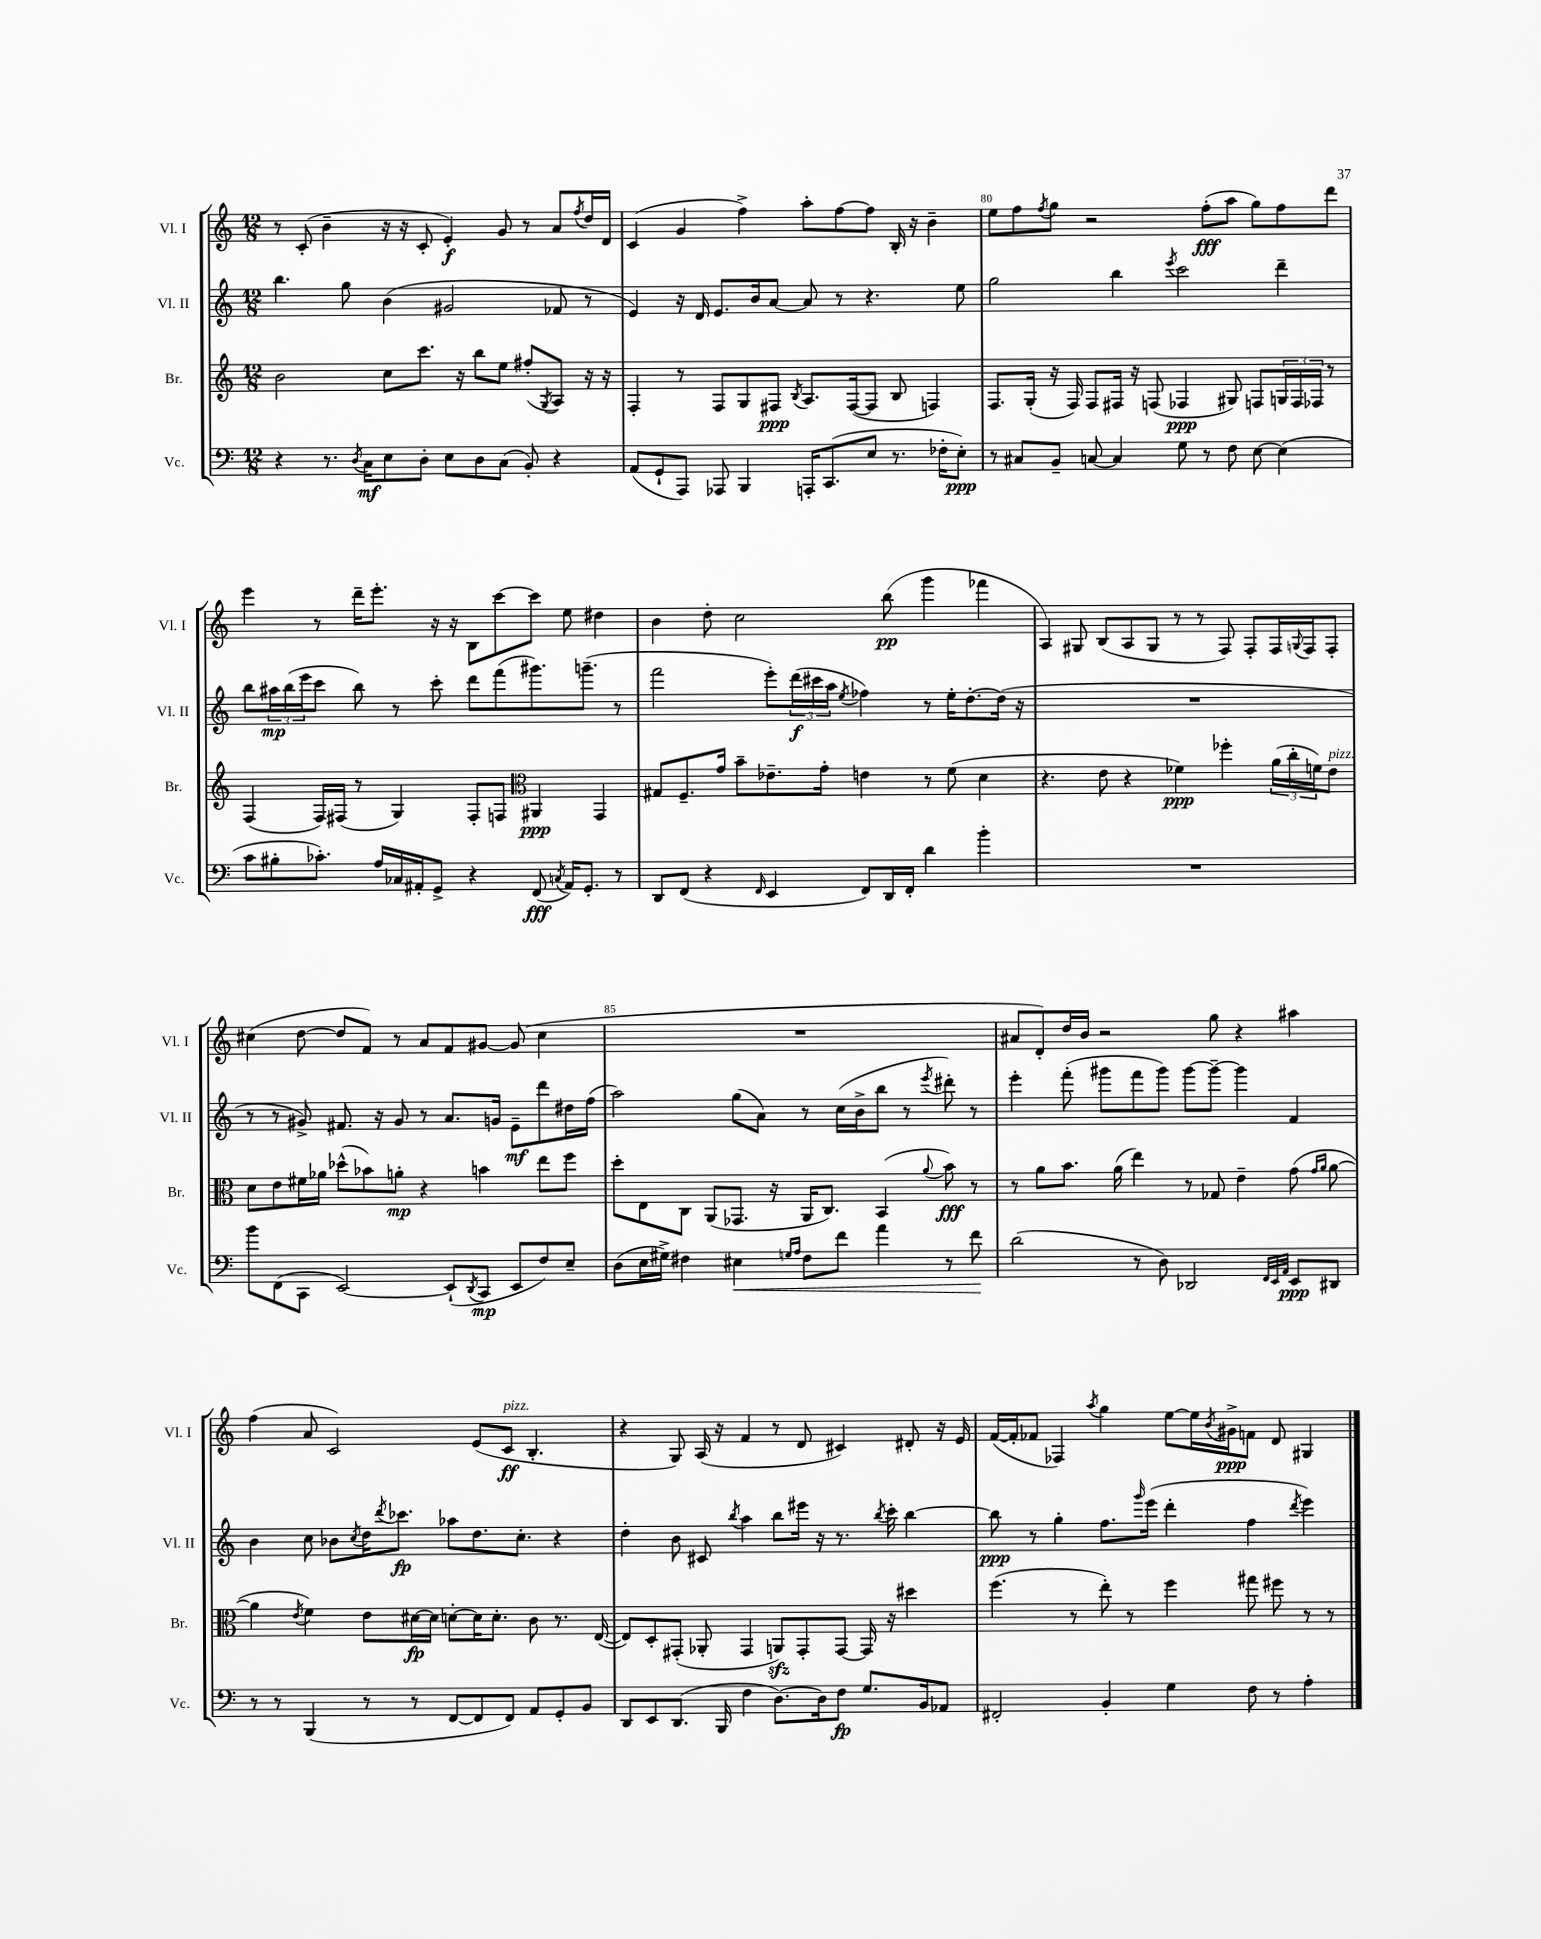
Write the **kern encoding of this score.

**kern	**kern	**kern	**kern
*staff4	*staff3	*staff2	*staff1
*clefF4	*clefG2	*clefG2	*clefG2
*k[]	*k[]	*k[]	*k[]
*M12/8	*M12/8	*M12/8	*M12/8
4r	2b	4.bb	8r
.	.	.	(8c'
8.r	.	.	4b~
.	.	8gg	.
8qD	.	.	.
16C	.	.	.
8E	8cc	(4b	16r
.	.	.	16r
8D'	8.ccc	.	8c'
8E	.	2g#	4e')
.	16r	.	.
8D	8bb	.	.
(8C	8ee	.	8g
8BB')	(8ff#'	.	8r
.	8qG	.	.
4r	8A)	8f-	8a
.	.	.	8qff
.	16r	8r	16dd
.	16r	.	16d
=	=	=	=
(8AA	4F'	4e)	(4c
8GG`	.	.	.
8AAA)	8r	16r	4g
.	.	16d	.
8AAA-	8F	8.e	.
4BBB	8G	.	4ff^)
.	.	16b	.
.	8F#	[8a	.
.	8qB	.	.
16AAA'	8.A	8a]	8aa'
(8.CC	.	.	.
.	.	8r	[8ff
.	([16F#	.	.
8E	8F#]	4.r	8ff]
8.r	8B	.	16B'
.	.	.	16r
.	4F)	.	4b~
16F-'	.	.	.
8E')	.	8ee	.
=	=	=	=
8r	8.F	2gg	8ee
8C#	.	.	8ff
.	(16G'	.	.
.	.	.	8qff
8BB~	16r	.	8gg
.	16F)	.	.
[8C	8F	.	2r
4C]	16F#	4bb	.
.	16r	.	.
.	(8F	.	.
.	.	8qeee	.
8G	4F-	2ccc	.
8r	.	.	(8ff'
8F	8G#)	.	8aa
[8E	8F	.	8gg)
(4E]	24G	4ddd~	8ff
.	24F	.	.
.	24F-	.	.
.	8r	.	8ddd
=	=	=	=
8c	(4F	8bb	4eee
8B#'	.	24aa#	.
.	.	(24bb	.
.	.	24eee	.
8.c-')	16F)	8ccc	8r
.	(16F#	.	.
.	8r	8bb)	16ddd~
16A	.	.	8.eee'
16C-	4G)	8r	.
16AA#'	.	.	.
8GG^	.	8ccc'	16r
.	.	.	16r
4r	8F#'	8ddd	8B
.	8F	(8fff	[8ccc
*	*clefC3	*	*
(8FF	4AA#	8.ggg#)	8ccc]
8qC	.	.	.
16AA#)	.	.	8ee
8.GG'	.	(8.ggg~	.
.	4GG	.	4dd#
8r	.	8r	.
=	=	=	=
8DD	8G#	2fff	4b
(8FF	8.F~	.	.
4r	.	.	8dd'
.	16g	.	.
.	8b~	.	2cc
16qqFF	.	.	.
4EE	8.e-~	8eee')	.
.	.	(24ddd	.
.	.	24ccc#	.
.	16g'	.	.
.	.	24aa	.
.	.	8qee	.
8FF)	4e	4ff-)	.
16DD	.	.	(8bb
16FF'	.	.	.
4d	8r	8r	4ggg
.	(8f	16ee'	.
.	.	[8.dd'	.
4b'	4d	.	4fff-
.	.	(16dd]	.
.	.	16r	.
=	=	=	=
1.r	4.r	1.r	4A)
.	.	.	8G#
.	8e	.	(8B
.	4r	.	8A
.	.	.	8G#
.	4f-)	.	8r
.	.	.	8r
.	4ff-'	.	8F)
.	.	.	8F'
.	(24a	.	16F
.	24cc'	.	.
.	.	.	8qqG
.	.	.	16F
.	24f)	.	.
.	8e	.	8F'
=	=	=	=
8b	8d	8r	(4cc#
(8FF	8e	8r	.
8CC	16f#	8g#^)	[8dd
.	16a-	.	.
[2EE)	(8dd-^^	8.f#	8dd]
.	8b-)	.	8f)
.	.	16r	.
.	8a'	8g#	8r
.	4r	8r	8a
(8EE`]	.	8.a	8f
8qDD	.	.	.
8CC	4b	.	[8g#
.	.	16g	.
8EE	.	8e~	(8g#]
8F)	8ee	8ddd	4cc#
8E~	8ff	16dd#	.
.	.	(16ff	.
=	=	=	=
(8D	8dd'	2aa)	1.r
16E	8E	.	.
16G#^)	.	.	.
4F#	8C	.	.
.	(8AA	.	.
4E#	8.GG-	(8gg	.
.	.	8a)	.
.	16r	.	.
16qqG	.	.	.
16qqA	.	.	.
8F#	16AA	8r	.
.	8.C)	.	.
8f	.	(16cc	.
.	.	16b^	.
4a	(4BB	8bb	.
.	.	8r	.
.	8qqa	8qeee	.
8r	8b)	8ddd#')	.
8f	8r	8r	.
=	=	=	=
(2d	8r	4eee'	8a#
.	8a	.	8d')
.	8.b	(8fff'	16dd
.	.	.	16b
.	.	8ggg#	2r
.	(16a	.	.
8r	4ee)	8fff	.
8D)	.	8ggg#)	.
2DD-	8r	[8ggg#	.
.	8G-	8ggg#~_	8gg
.	4e~	4ggg#]	4r
32qqFF	.	.	.
32qqEE	.	.	.
32qqAA	.	.	.
8EE	(8g	4f	4aa#
.	16qqg	.	.
.	16qqa	.	.
8DD#	[8a	.	.
=	=	=	=
8r	4a]	4b	(4ff
8r	.	.	.
.	8qe	.	.
(4BBB	4f)	8cc	8a
.	.	8b-	2c)
.	.	8qcc	.
8r	8e	16dd	.
.	.	8qddd	.
.	.	8.ccc-	.
8r	[16d#	.	.
.	16d#]	.	.
[8FF	[8d'	8aa-	.
8FF]	16d]	8.dd	(8e
.	8.d'	.	.
8FF)	.	.	8c
.	.	8.cc'	.
8AA	8c	.	4.B'
8GG'	8.r	4r	.
8BB	.	.	.
.	([16E	.	.
=	=	=	=
8DD	8E])	4dd'	4r
8EE	8D'	.	.
(8.DD	(8GG#'	8b	8G)
.	8AA-'	8c#	(16A
16BBB	.	.	16r
.	.	8qbb	.
4F	4GG#	4aa	4f
[8.D)	8AA)	8bb	8r
.	8GG#'	16eee#	8d
16D]	.	16r	.
8F	[8GG#	8.r	4c#)
8.G	16GG#]	.	.
.	.	8qbb	.
.	16r	16ccc'	.
.	4dd#	[4bb	8d#'
16BB	.	.	.
8AA-	.	.	16r
.	.	.	16e
=	=	=	=
2FF#'	(4.ff	8bb]	([16f
.	.	.	16f']
.	.	8r	8f-
.	.	4gg'	4F-)
.	8r	.	.
.	.	.	8qaa
4BB'	8ee')	8.ff	4gg
.	8r	.	.
.	.	16qqggg	.
.	.	(16eee	.
4G	4ff	4ddd'	[8ee
.	.	.	16ee]
.	.	.	8qb
.	.	.	16g#^
8F	8gg#	4ff	8f
8r	8ff#	.	8d
.	.	8qddd	.
4A'	8r	4eee)	4G#
.	8r	.	.
==	==	==	==
*-	*-	*-	*-
